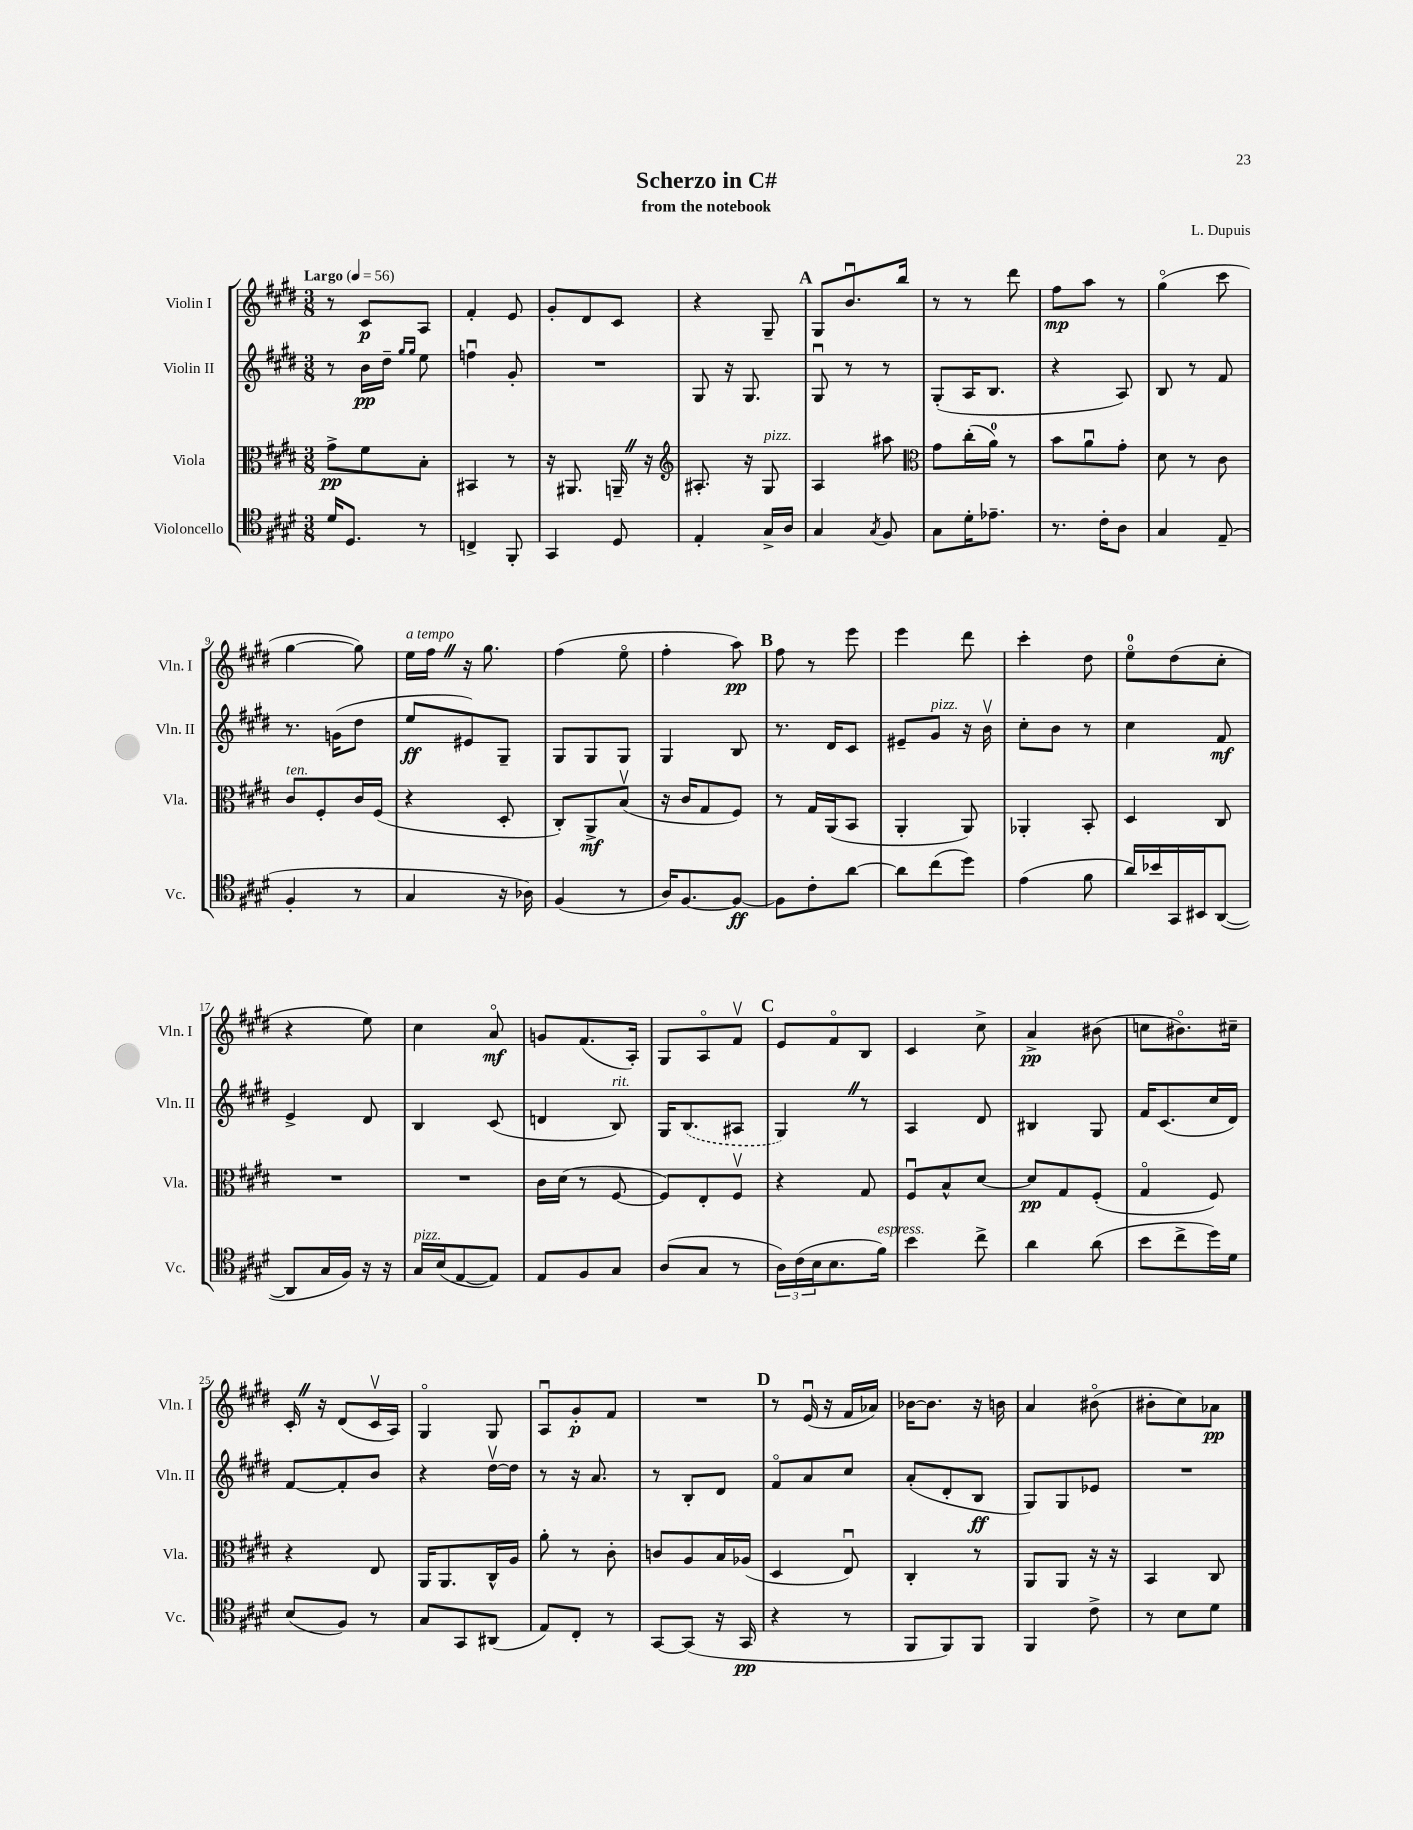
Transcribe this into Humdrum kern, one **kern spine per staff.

**kern	**kern	**kern	**kern
*staff4	*staff3	*staff2	*staff1
*clefC4	*clefC3	*clefG2	*clefG2
*k[f#c#g#d#]	*k[f#c#g#d#]	*k[f#c#g#d#]	*k[f#c#g#d#]
*M3/8	*M3/8	*M3/8	*M3/8
*MM56	*MM56	*MM56	*MM56
16d#	8g#^	8r	8r
8.D#	.	.	.
.	8f#	16b	8c#
.	.	16dd#~	.
.	.	16qqgg#	.
.	.	16qqgg#	.
8r	8B'	8ee	8A
=	=	=	=
4C^	4BB#	4ffu	4f#'
8FF#'	8r	8g#'	8e
=	=	=	=
4GG#	16r	4.r	8g#'
.	8.AA#	.	.
.	.	.	8d#
8D#	16AA~	.	8c#
.	16r	.	.
=	=	=	=
*	*clefG2	*	*
4E'	8.A#'	8G#	4r
.	.	16r	.
.	16r	8.G#	.
16G#^	8G#	.	8G#~
16A	.	.	.
=	=	=	=
4G#	4A	8G#u	8G#
.	.	8r	8.bu
8qG#	.	.	.
8F#	8aa#	8r	.
.	.	.	16bb
=	=	=	=
*	*clefC3	*	*
8G#	8g#	(8G#'	8r
16d#'	(16cc#'	16A	8r
8.e-~	16a)	8.B	.
.	8r	.	8ddd#
=	=	=	=
8.r	8b	4r	8ff#
.	8au	.	8aa
16c#'	.	.	.
8A	8g#'	8A)	8r
=	=	=	=
4G#	8d#	8B	(4gg#o
.	8r	8r	.
(8E~	8c#	8f#	8ccc#
=	=	=	=
4F#'	8c#	8.r	[4gg#
.	8F#'	.	.
.	.	(16g	.
8r	16c#	8dd#	8gg#])
.	(16F#	.	.
=	=	=	=
4G#	4r	8ee	16ee
.	.	.	16ff#
.	.	8e#)	16r
.	.	.	8.gg#
16r	8D#'	8G#~	.
16A-)	.	.	.
=	=	=	=
(4F#	8C#')	8G#	(4ff#
.	8AA^	8G#	.
8r	(8Bv	8G#	8eeo
=	=	=	=
16A)	16r	4G#	4ff#'
[8.F#	16c#	.	.
.	8G#	.	.
8F#_	8F#)	8B	8aa)
=	=	=	=
8F#]	8r	8.r	8ff#
8c#'	16G#	.	8r
.	(16AA	16d#	.
[8a	8BB	8c#	8eee
=	=	=	=
8a]	4AA'	8e#~	4eee
(8cc#	.	8g#	.
8dd#)	8AA)	16r	8ddd#
.	.	16bv	.
=	=	=	=
(4e	4AA-'	8cc#'	4ccc#'
.	.	8b	.
8f#	8BB'	8r	8dd#
=	=	=	=
16a)	4D#	4cc#	8eeo
16b-	.	.	.
16GG#	.	.	(8dd#
16BB#	.	.	.
([8AA	8C#	8f#	8cc#'
=	=	=	=
8AA]	4.r	4e^	4r
16G#	.	.	.
16F#)	.	.	.
16r	.	8d#	8ee)
16r	.	.	.
=	=	=	=
16G#	4.r	4B	4cc#
(16B	.	.	.
[8E	.	.	.
8E])	.	(8c#	8ao
=	=	=	=
8E	16c#	4d	8g
.	(16d#	.	.
8F#	8r	.	(8.f#
8G#	[8F#	8B)	.
.	.	.	16A')
=	=	=	=
(8A	8F#])	16G#	8G#
.	.	(8.B	.
8G#	8E'	.	8Ao
8r	8F#v	8A#	8f#v
=	=	=	=
24A)	4r	4G#)	8e
(24c#	.	.	.
24B	.	.	.
8.B	.	.	8f#o
.	8G#	8r	8B
16f#)	.	.	.
=	=	=	=
4b	8F#u	4A	4c#
.	8B^^	.	.
8cc#^	[8d#	8d#	8cc#^
=	=	=	=
4a	8d#]	4B#	4a^
.	8G#	.	.
(8a	(8F#'	8G#	(8b#
=	=	=	=
8b	4G#o	16f#	8cc
.	.	(8.c#	.
8cc#^	.	.	8.b#o)
16dd#)	8F#)	16cc#	.
16d#	.	16d#)	16cc#~
=	=	=	=
(8B	4r	[8f#	16c#'
.	.	.	16r
8F#)	.	8f#']	(8d#
8r	8E	8b	16c#v
.	.	.	16A)
=	=	=	=
8G#	16AA	4r	4G#o
.	8.AA	.	.
8GG#	.	.	.
(8AA#	16C#^^	[16dd#v	8G#
.	16A	16dd#]	.
=	=	=	=
8E)	8a'	8r	8Au
8C#'	8r	16r	8g#'
.	.	8.a	.
8r	8c#'	.	8f#
=	=	=	=
[8GG#	8c	8r	4.r
(8GG#]	8A	8B'	.
16r	16B	8d#	.
16GG#	(16A-	.	.
=	=	=	=
4r	4D#	8f#o	8r
.	.	8a	(16eu
.	.	.	16r
8r	8Eu)	8cc#	16f#
.	.	.	16a-)
=	=	=	=
8FF#	4C#'	(8a'	[16b-
.	.	.	8.b-]
8FF#)	.	8d#'	.
8FF#	8r	8B	16r
.	.	.	16b
=	=	=	=
4FF#	8AA	8G#)	4a
.	8AA	8G#	.
8c#^	16r	8e-	(8b#o
.	16r	.	.
=	=	=	=
8r	4BB	4.r	8b#'
8B	.	.	8cc#)
8d#	8C#	.	8a-
==	==	==	==
*-	*-	*-	*-
